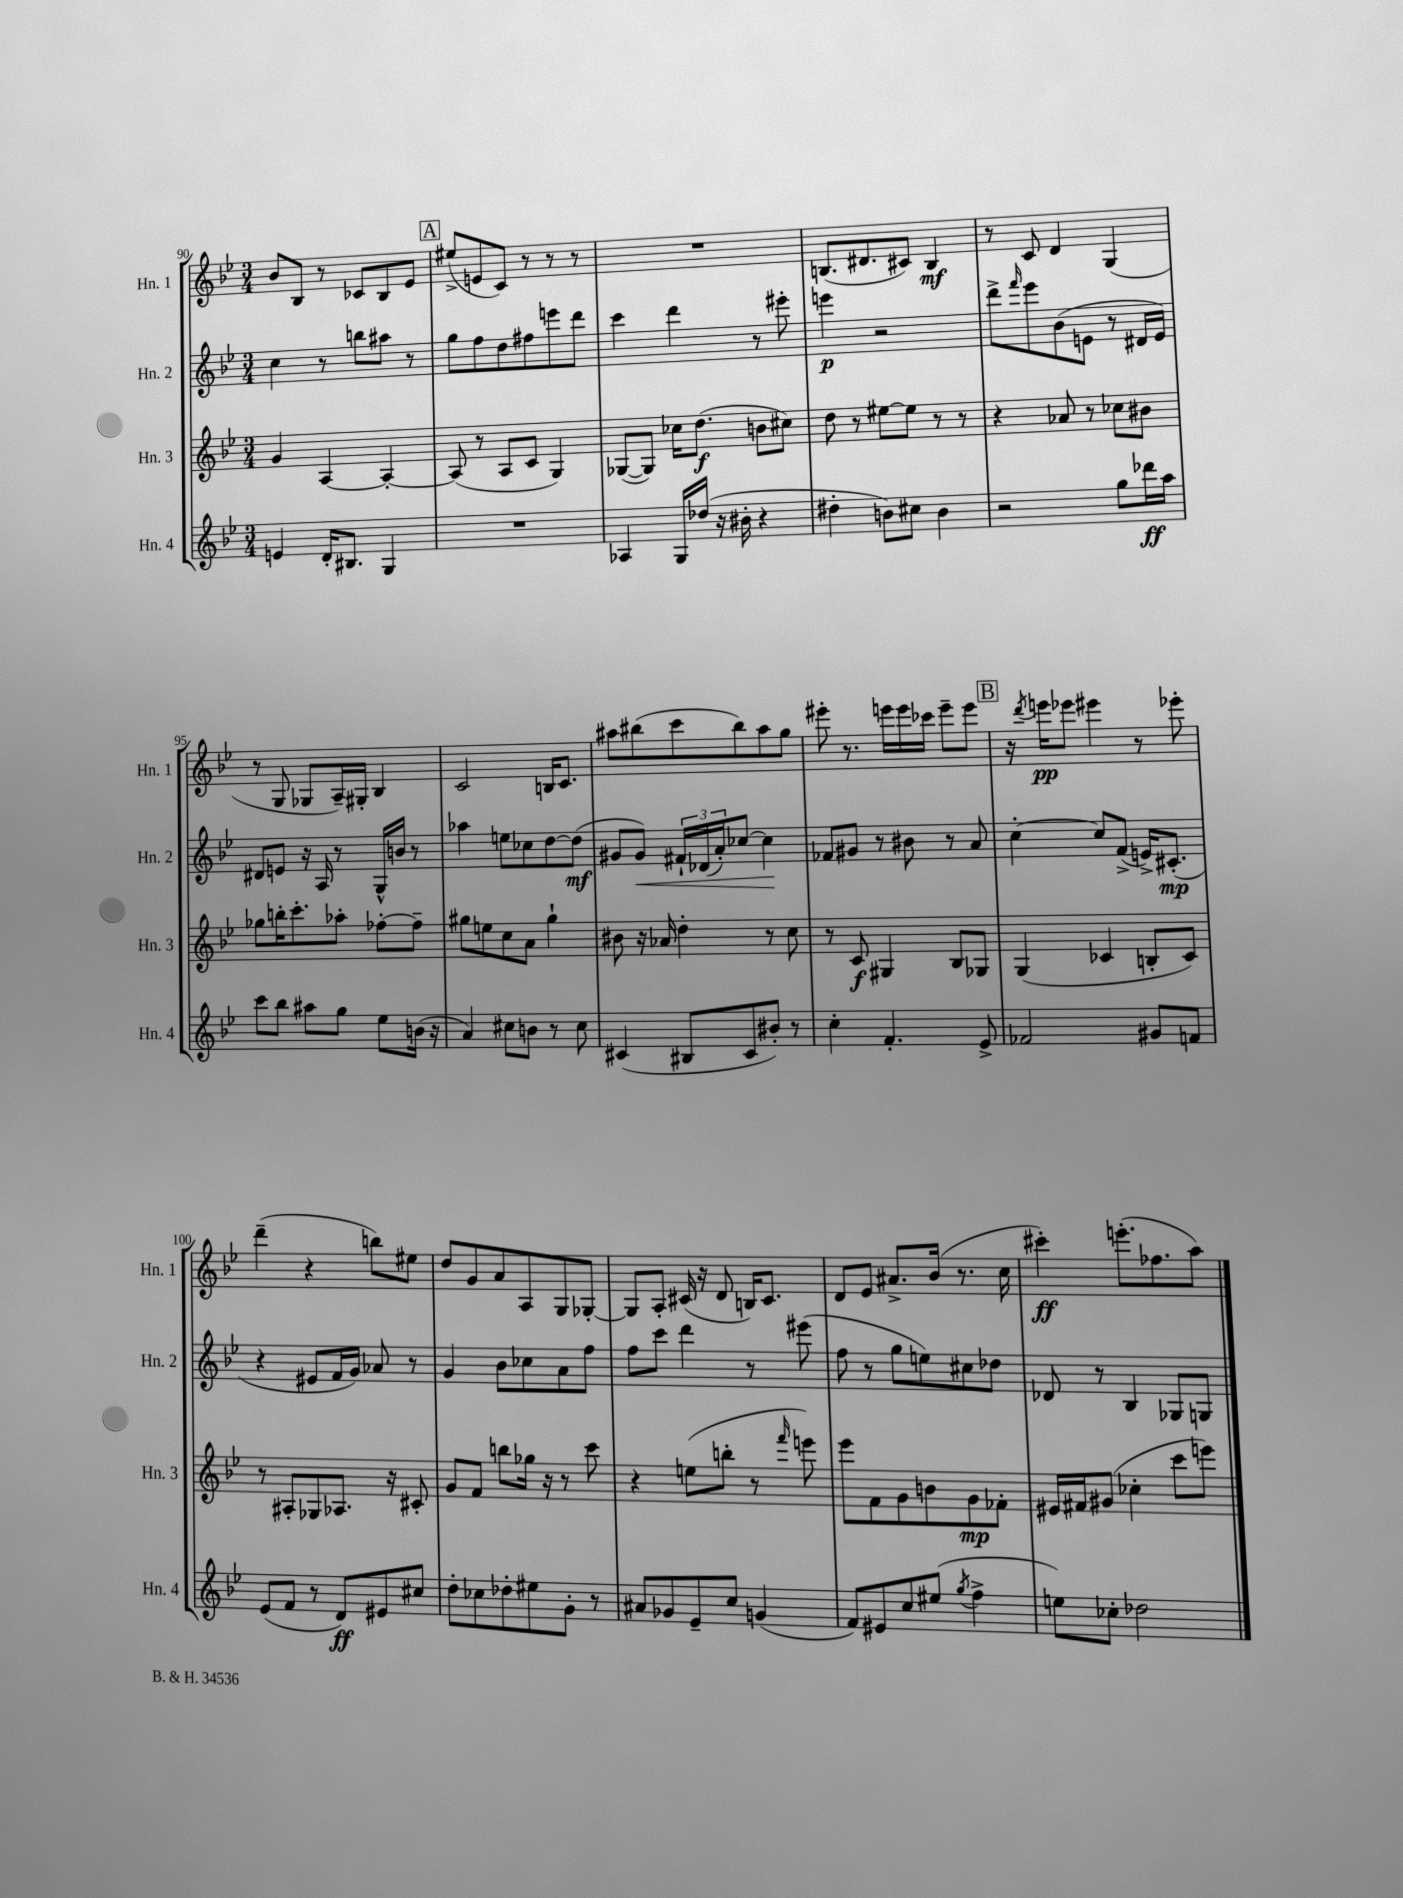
<<
\new StaffGroup <<
\new Staff = "s0" \with { instrumentName = "Hn. 1" shortInstrumentName = "Hn. 1" } {
    \clef treble \key bes \major \numericTimeSignature \time 3/4
    bes'8 bes8 r8 ces'8 bes8 ees'8 |
    \mark \markup { \box "A" } eis''8->( e'8 c'8) r8 r8 r8 |
    R2. |
    b8.( dis'8. cis'8) b4\mf |
    r8 c'8 d'4 g4( |
    r8 g8 ges8 a16--) gis16-. bes4 |
    c'2 b16 c'8. |
    ais''8 bis''8( c'''8 bis''8) ais''8 g''8 |
    eis'''8-. r8. e'''16 e'''16 ces'''16 e'''8-- e'''8 |
    \mark \markup { \box "B" } r16 \acciaccatura { d'''8 } e'''16\pp ees'''8 eis'''4 r8 ees'''8-. |
    d'''4--( r4 b''8) eis''8 |
    d''8 g'8 a'8 a8 g8 ges8~-. |
    ges8 a8-. cis'16( r16 d'8 b16) cis'8. |
    d'8 ees'8 ais'8.-> bes'16( r8. c''16 |
    cis'''4-.\ff) e'''8.-.( fes''8. a''8) \bar "|." |
}
\new Staff = "s1" \with { instrumentName = "Hn. 2" shortInstrumentName = "Hn. 2" } {
    \clef treble \key bes \major \numericTimeSignature \time 3/4
    c''4 r8 b''8 ais''8 r8 |
    \mark \markup { \box "A" } g''8 f''8 d''8 fis''8 e'''8 d'''8 |
    c'''4 d'''4 r8 eis'''8-. |
    e'''4\p r2 |
    d'''8-> \grace { f'''16 } ees'''8 bes'8( e'8 r8 dis'16 e'16) |
    dis'8 e'8 r16 a16 r8 g16-^ b'16 r8 |
    aes''4 e''8 ces''8 d''8~ d''8\mf( |
    gis'8 gis'8\<) \tuplet 3/2 { fis'16-! des'16( a'16-.) } ces''8~ ces''4\! |
    fes'8 gis'8 r8 bis'8 r8 a'8 |
    \mark \markup { \box "B" } c''4~-. c''8 f'8->( e'16->) cis'8.-.\mp( |
    r4 eis'8 f'16 g'16) aes'8 r8 |
    g'4 bes'8 ces''8 a'8 f''8 |
    f''8 c'''8 d'''4 r8 eis'''8( |
    f''8 r8 g''8 e''8) cis''8 des''8 |
    des'8 r8 bes4 ges8 g8 \bar "|." |
}
\new Staff = "s2" \with { instrumentName = "Hn. 3" shortInstrumentName = "Hn. 3" } {
    \clef treble \key bes \major \numericTimeSignature \time 3/4
    g'4 a4~ a4~-. |
    \mark \markup { \box "A" } a8( r8 a8 c'8 g4) |
    ges8~( ges8) ces''16 d''8.\f( b'8 cis''8) |
    d''8 r8 eis''8~ eis''8 r8 r8 |
    r4 aes'8 r8 ces''8 bis'8 |
    ges''8 b''16-. c'''8.-. aes''8-. fes''8~-. fes''8-- |
    gis''8 e''8 c''8 a'8 gis''4-! |
    bis'8 r16 aes'16 d''4-. r8 c''8 |
    r8 c'8\f gis4 bes8 ges8 |
    \mark \markup { \box "B" } g4( ces'4 b8-. ces'8) |
    r8 ais8-. ges8 aes8. r16 cis'8-. |
    g'8 f'8 b''8 ges''16 r16 r8 c'''8 |
    r4 e''8( b''8-. r8 \grace { f'''16 } e'''8) |
    ees'''8 f'8 g'8 b'8 g'8\mp fes'8-. |
    eis'16 fis'16 gis'8( ces''4-. c'''8 e'''8) \bar "|." |
}
\new Staff = "s3" \with { instrumentName = "Hn. 4" shortInstrumentName = "Hn. 4" } {
    \clef treble \key bes \major \numericTimeSignature \time 3/4
    e'4 d'16-. bis8. g4 |
    \mark \markup { \box "A" } R2. |
    aes4 g16 des''16( r16 bis'16-. r4 |
    dis''4-. b'8) cis''8 b'4 |
    r2 g''8 des'''16\ff a''16 |
    c'''8 bes''8 ais''8 g''8 ees''8 b'16( r16 |
    a'4) cis''8 b'8 r8 cis''8 |
    cis'4( bis8 cis'8 bis'8-.) r8 |
    c''4-. f'4.-. ees'8-> |
    \mark \markup { \box "B" } fes'2 gis'8 f'8 |
    ees'8( f'8 r8 d'8\ff) eis'8 cis''8 |
    d''8-. ces''8 des''8-. eis''8 g'8-. r8 |
    ais'8 ges'8 ees'8-- c''8 g'4( |
    f'8) eis'8 c''8 eis''8( \acciaccatura { g''8 } f''4-> |
    e''8) ces''8-. des''2 \bar "|." |
}
>>
>>
\layout { \context { \Score currentBarNumber = #90 } }
